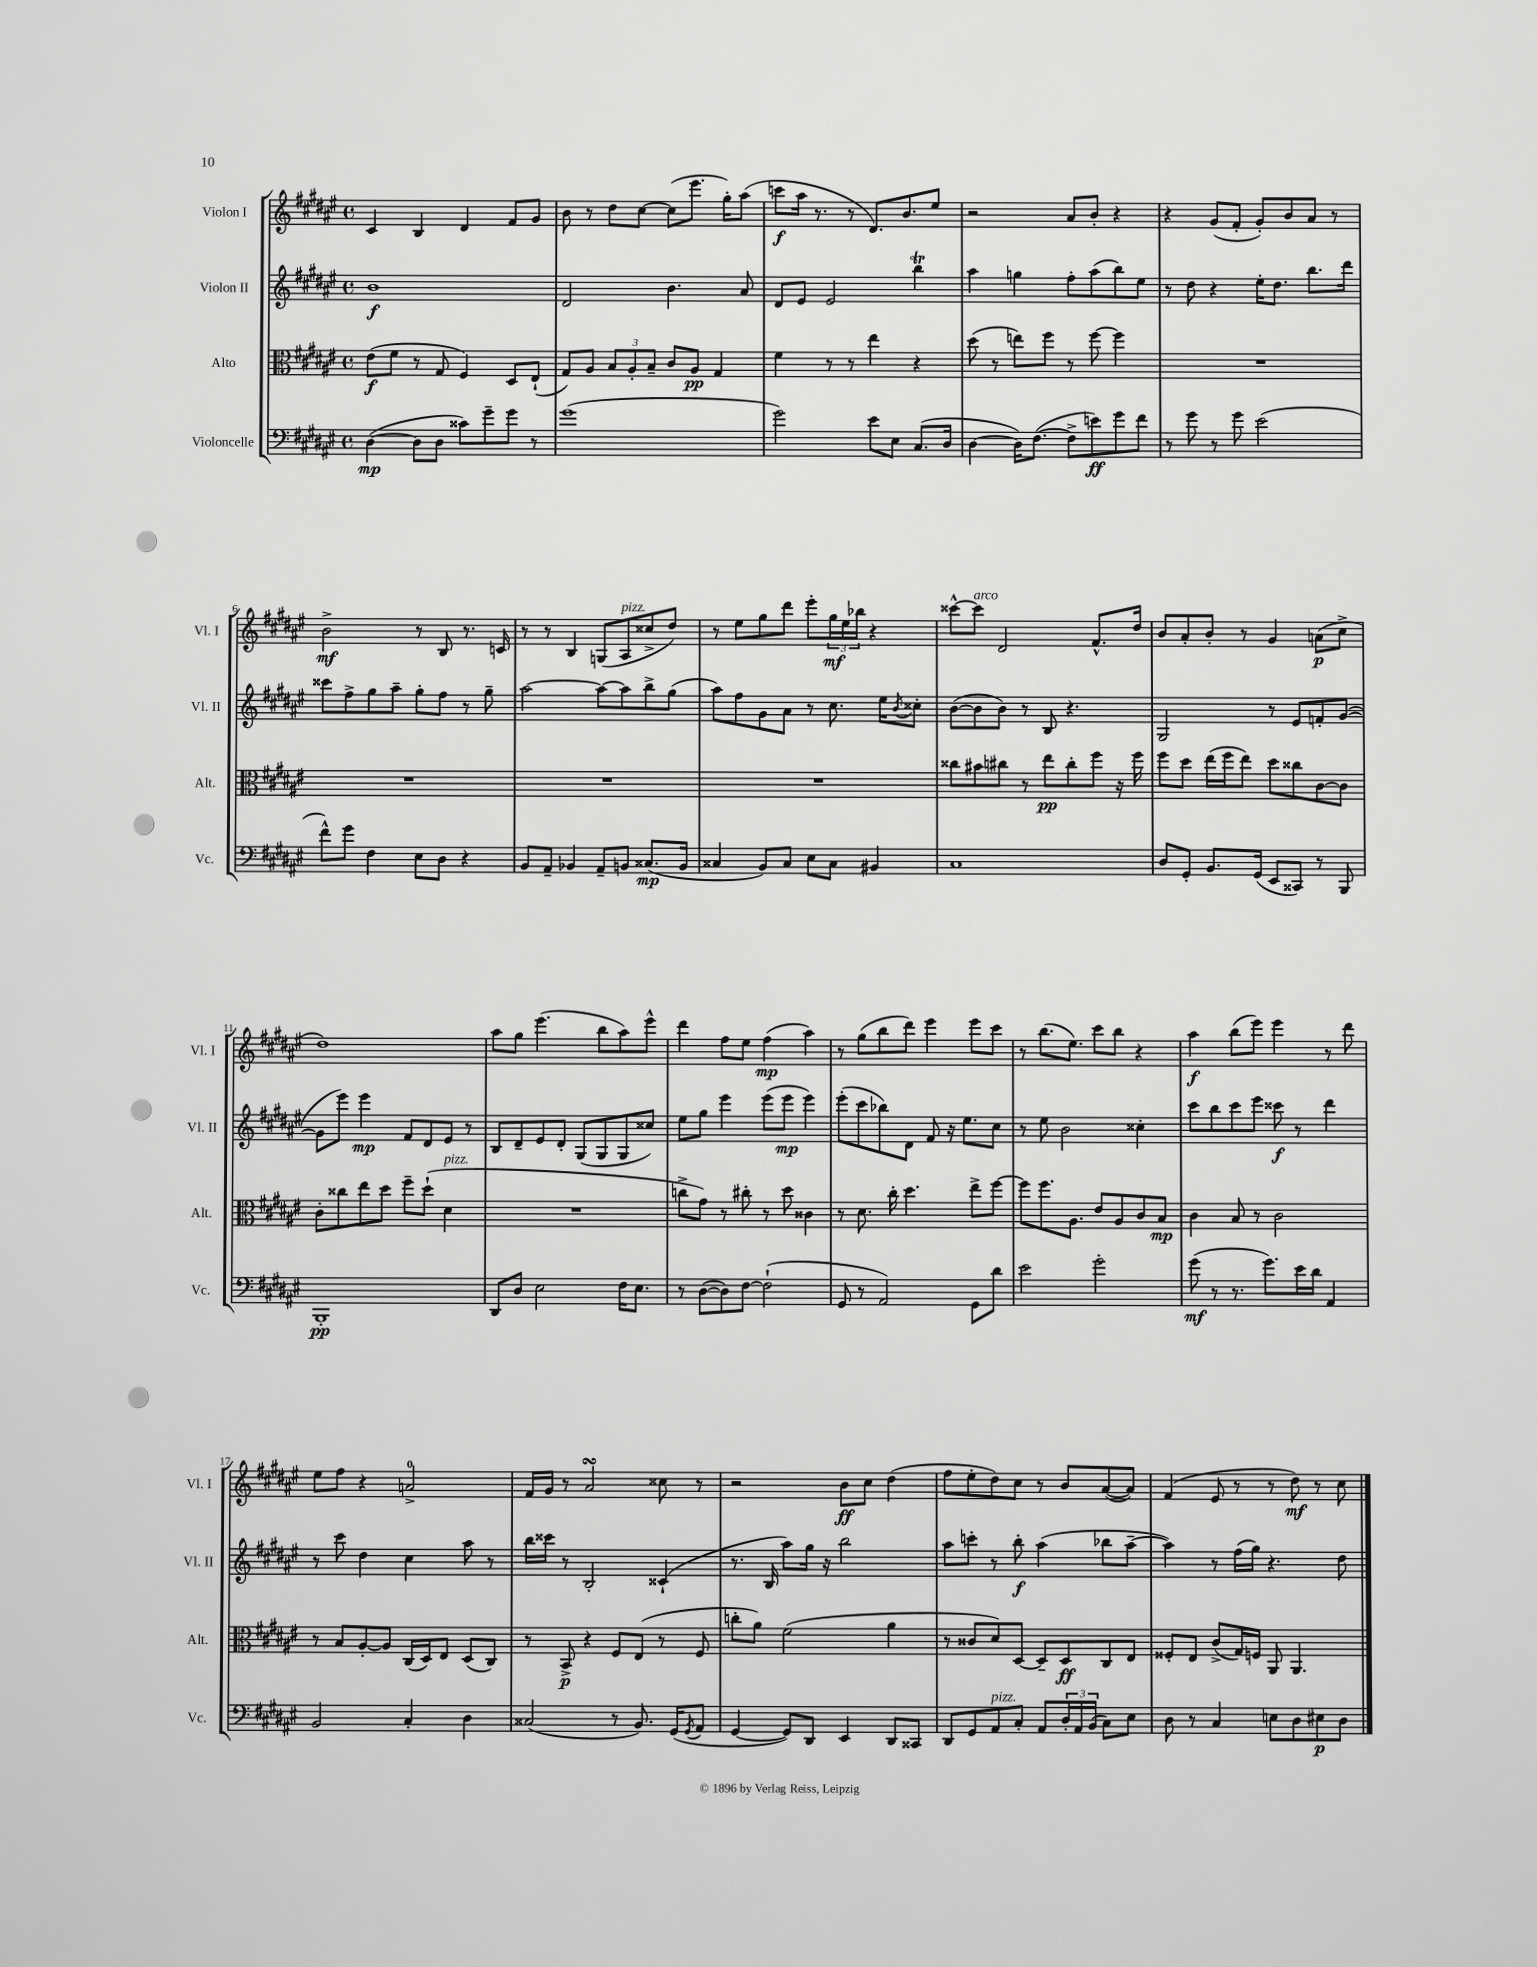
<<
\new StaffGroup <<
\new Staff = "s0" \with { instrumentName = "Violon I" shortInstrumentName = "Vl. I" } {
    \clef treble \key fis \major \defaultTimeSignature \time 4/4
    cis'4 b4 dis'4 fis'8 gis'8 |
    b'8 r8 dis''8 cis''8~ cis''8( eis'''8. gis''16-.) ais''8( |
    c'''8\f ais''16 r8. r8 dis'8.) b'8. eis''8 |
    r2 ais'8 b'8-. r4 |
    r4 gis'8( fis'8-. gis'8-.) b'8 ais'8 r8 |
    b'2->\mf r8 b8 r8. c'16 |
    r8 r8 b4 g8( ais8^\markup { \italic "pizz." } cisis''8-> dis''8) |
    r8 eis''8 gis''8 dis'''8 eis'''8-. \tuplet 3/2 { gis''16\mf eis''16 bes''16 } r4 |
    cisis'''8~-^ cisis'''8^\markup { \italic "arco" } dis'2 fis'8.-^ dis''16 |
    b'8 ais'8-. b'8-. r8 gis'4 a'8\p( cis''8-> |
    dis''1) |
    ais''8 gis''8 eis'''4.( b''8 ais''8) eis'''8-^ |
    dis'''4 fis''8 eis''8 fis''4\mp( ais''4) |
    r8 gis''8( b''8 dis'''8) eis'''4 eis'''8 cis'''8 |
    r8 b''8.( eis''8.) cis'''8 b''8 r4 |
    ais''4\f b''8( eis'''8) eis'''4 r8 dis'''8 |
    eis''8 fis''8 r4 a'2-0-> |
    fis'16 gis'16 r8 ais'2\turn cisis''8 r8 |
    r2 b'8\ff cis''8 dis''4( |
    fis''8 eis''8-. dis''8) cis''8 r8 b'8 ais'8~( ais'8) |
    fis'4( eis'8 r8 r8 dis''8\mf) r8 cis''8 \bar "|." |
}
\new Staff = "s1" \with { instrumentName = "Violon II" shortInstrumentName = "Vl. II" } {
    \clef treble \key fis \major \defaultTimeSignature \time 4/4
    b'1\f |
    dis'2 b'4. ais'8 |
    dis'8 eis'8 eis'2 b''4\trill |
    ais''4 g''4 fis''8-. ais''8( b''8) eis''8 |
    r8 dis''8 r4 eis''16-. dis''8. b''8. dis'''16 |
    cisis'''8 fis''8-> gis''8 ais''8-- gis''8-. fis''8 r8 gis''8-- |
    ais''2~ ais''8~ ais''8 b''8-> gis''8( |
    ais''8) fis''8 gis'8 ais'8 r8 cis''8. eis''16 \acciaccatura { b'8 } cisis''8-. |
    b'8~( b'8 b'8) r8 b8 r4. |
    gis2 r8 eis'8 f'8-. gis'8~( |
    gis'8 eis'''8) eis'''4\mp fis'8 dis'8 eis'8 r8 |
    b8 dis'8-- eis'8 dis'8-. gis8( gis8 gis8 cisis''8) |
    eis''8 gis''8 eis'''4 eis'''8( eis'''8\mp eis'''4) |
    eis'''8-.( cis'''8 bes''8) dis'8 fis'8 r16 eis''8. cis''8 |
    r8 eis''8 b'2 cisis''4-. |
    cis'''8 b''8 cis'''8 eis'''8 cisis'''8\f r8 dis'''4 |
    r8 cis'''8 dis''4 cis''4 ais''8 r8 |
    b''16 cisis'''16 r8 b2-. cisis'4-!( |
    r8. b16 ais''8) gis''16 r16 b''2 |
    ais''8 c'''8-. r8 b''8-.\f ais''4( bes''8 ais''8~-- |
    ais''4) r8 fis''16( gis''16) r4. dis''8 \bar "|." |
}
\new Staff = "s2" \with { instrumentName = "Alto" shortInstrumentName = "Alt." } {
    \clef alto \key fis \major \defaultTimeSignature \time 4/4
    eis'8\f( fis'8 r8 gis8 fis4) dis8 eis8-!( |
    gis8) ais8 \tuplet 3/2 { b8 ais8-. b8-- } cis'8 ais8\pp gis4 |
    fis'4 r8 r8 eis''4 r4 |
    dis''8( r8 e''8) fis''8 r8 fis''8~ fis''4 |
    R1 |
    R1 |
    R1 |
    R1 |
    cisis''8 bis'8 cis''8 r8 eis''8\pp cis''8-. fis''8 r16 fis''16 |
    fis''8 dis''8 eis''16( fis''16 eis''8) dis''8 cisis''8 cis'8~ cis'8 |
    cis'8-. cisis''8 eis''8 dis''8 fis''8-- dis''8-!( dis'4^\markup { \italic "pizz." } |
    R1 |
    c''8-> gis'8) r8 cis''8-. r8 dis''8 cisis'4 |
    r8 dis'8. cis''16-. dis''4. eis''8-> fis''8~ |
    fis''8 fis''8. ais8. eis'8 ais8 cis'8 b8\mp |
    cis'4 b8 r8 cis'2 |
    r8 b8 ais8~-. ais8 cis16( dis16) eis8 dis8( cis8) |
    r8 b,8->\p r4 fis8 eis8( r8 fis8 |
    c''8-. ais'8) fis'2( ais'4 |
    r8 cisis'8 dis'8) dis8~ dis8-- dis8\ff cis8 eis8 |
    fisis8-. eis8 cis'8->( gis16) f16 ais,8 ais,4. \bar "|." |
}
\new Staff = "s3" \with { instrumentName = "Violoncelle" shortInstrumentName = "Vc." } {
    \clef bass \key fis \major \defaultTimeSignature \time 4/4
    dis4~\mp( dis8 dis8 cisis'8) gis'8-- gis'8 r8 |
    gis'1( |
    gis'2) eis'8 eis8 cis8.( dis16 |
    dis4~ dis16) fis8.~( fis8-> e'8\ff) gis'8 fis'8 |
    r8 gis'8 r8 gis'8 eis'2( |
    fis'8-^) gis'8 fis4 eis8 dis8 r4 |
    b,8 ais,8-- bes,4 ais,8-- b,8 cisis8.\mp( b,16 |
    cisis4 b,8) cisis8 eis8 cisis8 bis,4 |
    cis1 |
    dis8 gis,8-. b,8. gis,16( eis,8 cisis,8) r8 b,,8 |
    b,,1-.\pp |
    dis,8 dis8 eis2 fis16 eis8. |
    r8 dis8~( dis8) fis8~ fis2-!( |
    gis,8 r8 ais,2) gis,8 dis'8 |
    eis'2 gis'2-. |
    gis'8\mf( r8 r8. gis'8.) eis'16 dis'16 ais,4 |
    b,2 cis4-. dis4 |
    cisis2( r8 b,8.) gis,16( \acciaccatura { gis,8 } ais,8 |
    gis,4~ gis,8) dis,8 eis,4 dis,8 cisis,8 |
    dis,8 gis,8 ais,8^\markup { \italic "pizz." } cis8-. ais,8 \tuplet 3/2 { dis16-. ais,16 b,16( } cis8) eis8 |
    dis8 r8 cis4 e8 dis8 eis8\p dis8 \bar "|." |
}
>>
>>
